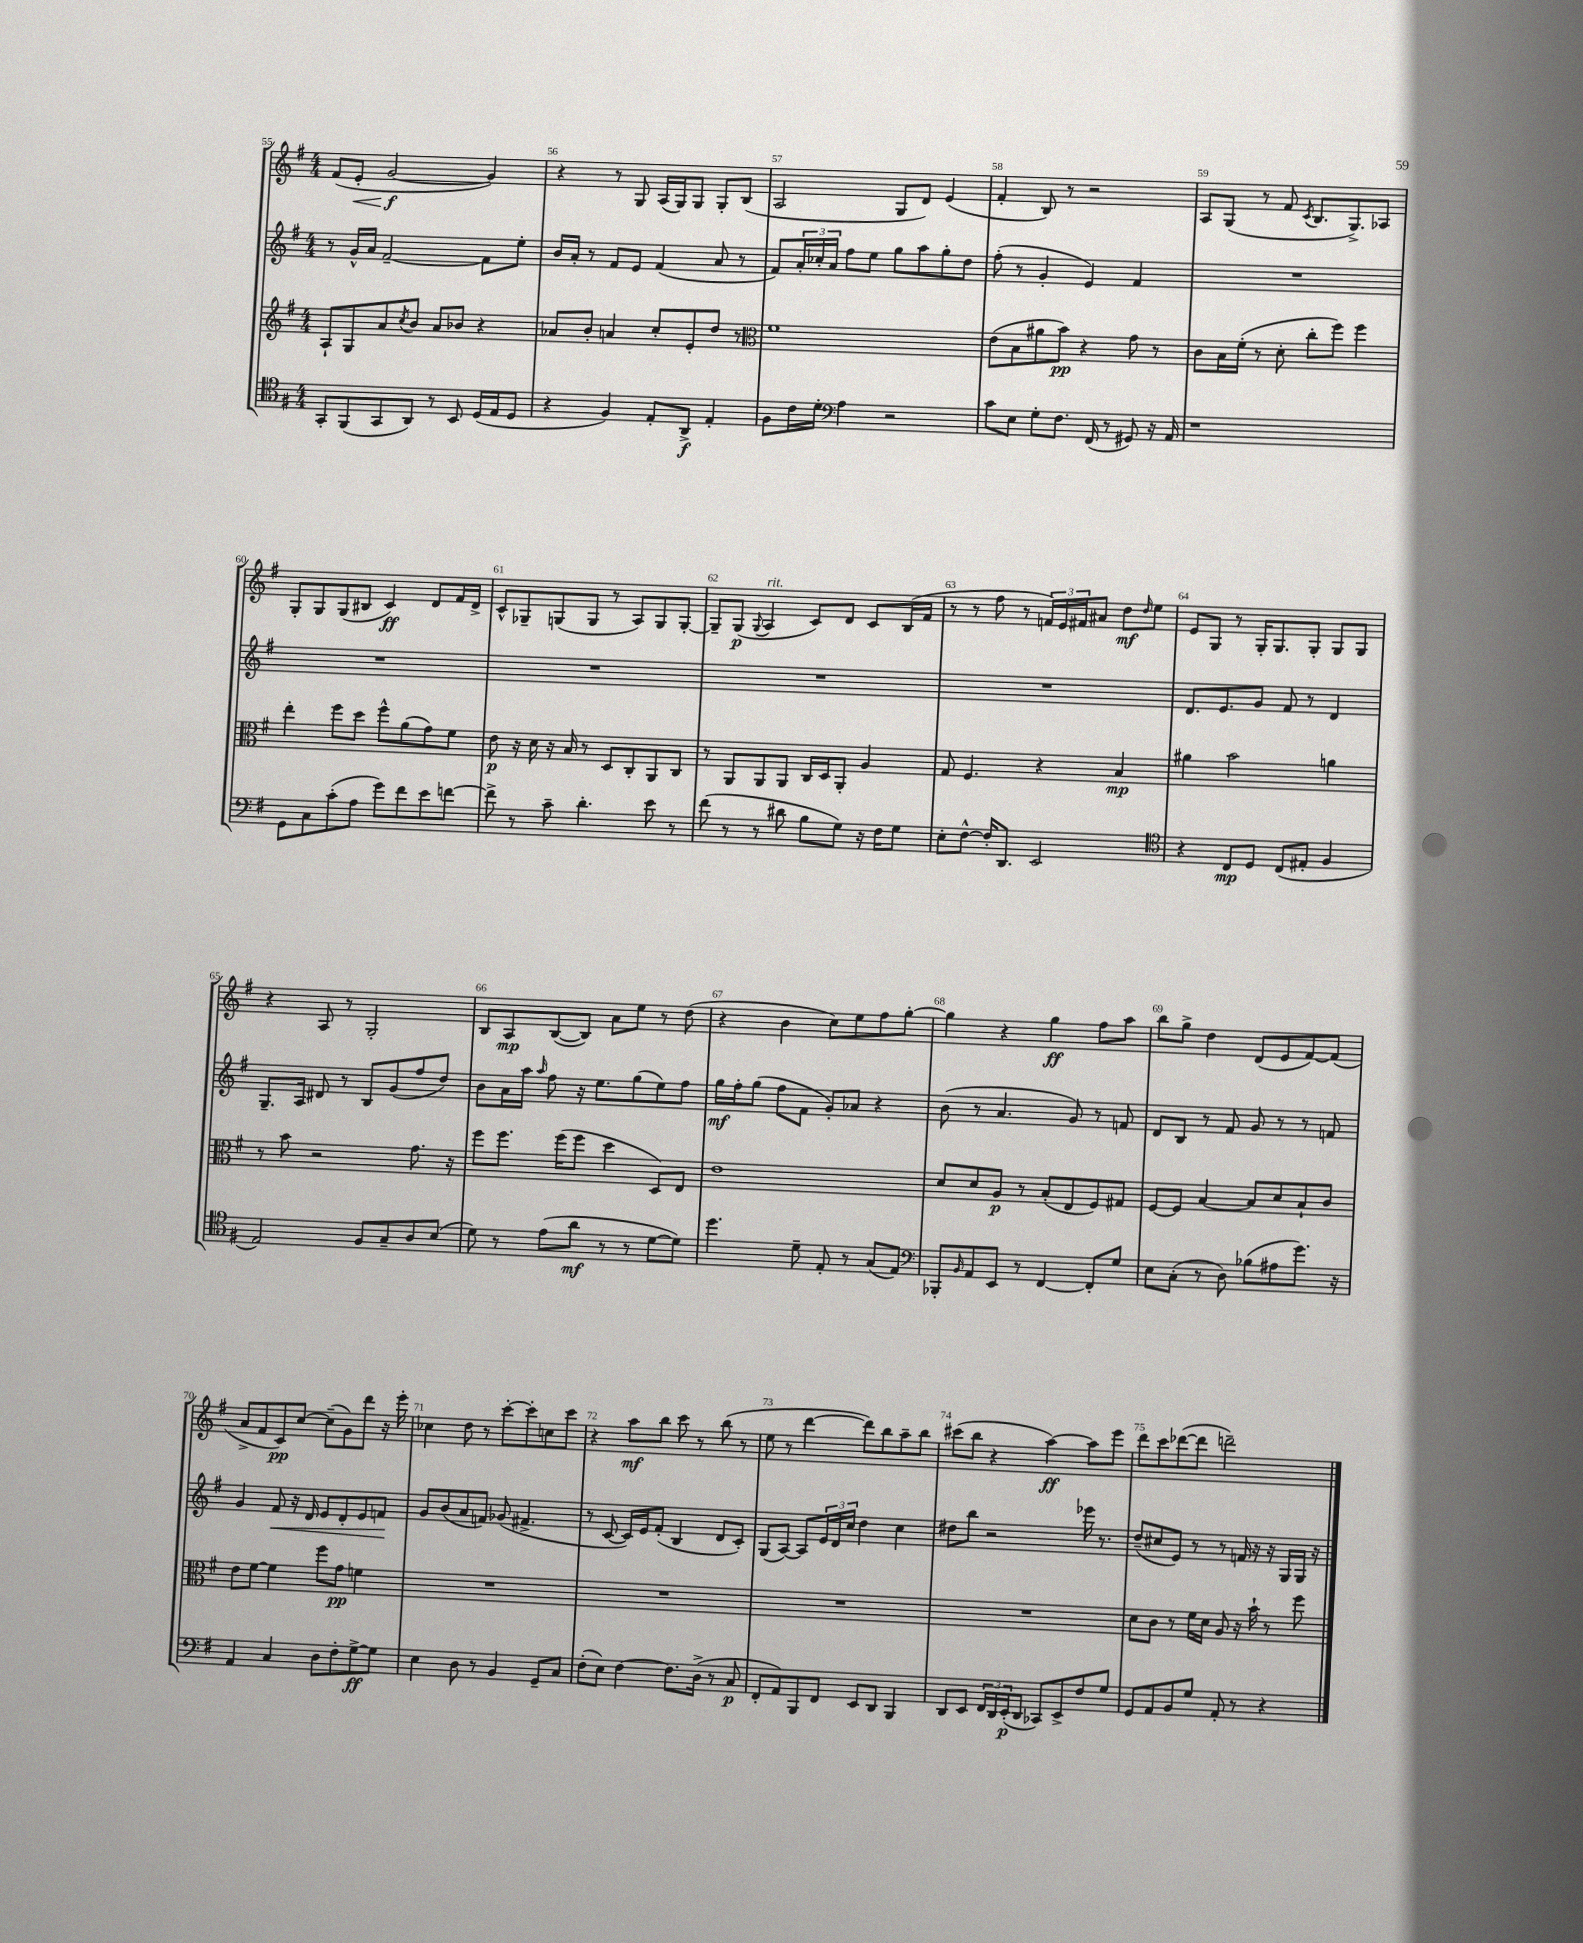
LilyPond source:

<<
\new StaffGroup <<
\new Staff = "s0" {
    \clef treble \key g \major \numericTimeSignature \time 4/4
    fis'8( e'8-.\< g'2~\f\! g'4) |
    r4 r8 g8 a16( g16) g8 g8-. b8( |
    a2 g8 d'8) e'4( |
    fis'4-. b8) r8 r2 |
    a8 g8( r8 fis'8 \acciaccatura { c'8 } b8. g8.->) aes8 |
    g8-. g8 g8( bis8 c'4\ff) d'8 fis'16 d'16-> |
    c'8-^ ges8-- g8( g8 r8 a8) g8 g8~-. |
    g8-- g8\p( \appoggiatura { g8 } a4^\markup { \italic "rit." } c'8) d'8 c'8 b16( fis'16 |
    r8 r8 fis''8 r8 \tuplet 3/2 { f'16) e'16 fis'16 } ais'8 d''8\mf \grace { d''16 } e''8 |
    e'8 g8 r8 g16-. g8. g8-. g8 g8 |
    r4 a8 r8 g2-. |
    b8 a8\mp b8~( b8) a'8 e''8 r8 d''8( |
    r4 b'4 c''8) e''8 fis''8 g''8~-. |
    g''4 r4 g''4\ff fis''8 a''8 |
    b''8 g''8-> d''4 d'8( e'8 fis'8~) fis'8( |
    a'8-> fis'8 c'8\pp) c''8~ c''8--( g'8) d'''8 r16 e'''16-. |
    ces''4 d''8 r8 c'''8~-. c'''8-. c''8 c'''8 |
    r4 a''8\mf b''8 c'''8 r8 b''8( r8 |
    e''8 r8 d'''4~ d'''8) b''8 a''8-- b''8 |
    cis'''8( b''8 r4 a''4~\ff) a''8 e'''8 |
    d'''8 c'''8 des'''8~( des'''8 d'''2--) \bar "|." |
}
\new Staff = "s1" {
    \clef treble \key g \major \numericTimeSignature \time 4/4
    r8 g'16-^ a'16 fis'2~-- fis'8 e''8-. |
    b'16 a'16-. r8 fis'8 e'8 fis'4( a'8 r8 |
    fis'8) \tuplet 3/2 { a'16-. ces''16-. a'16 } fis''8 e''8 g''8 a''8 g''8-. d''8 |
    fis''8-.( r8 g'4-. e'4) fis'4 |
    R1 |
    R1 |
    R1 |
    R1 |
    R1 |
    d'8. e'8. g'8 fis'8 r8 d'4 |
    g8.-- a16 dis'8 r8 b8 g'8( fis''8 d''8) |
    b'8 a'16 a''16 \grace { a''16 } fis''8 r16 e''8. g''8( e''8) fis''8 |
    g''16\mf fis''16-. g''8( fis''8 fis'8 g'8-.) aes'8 r4 |
    b'8( r8 a'4. g'8) r8 f'8 |
    d'8 b8 r8 fis'8 g'8 r8 r8 f'8 |
    g'4 fis'8\< r16 d'16 e'8 d'8-. e'8 f'8\! |
    g'8 b'8( a'8 f'8) ges'8( fis'4.-> |
    r8 c'8~ c'16) e'16 fis'8-.( b4 d'8 c'8-.) |
    g8( a8~) a8 \tuplet 3/2 { e'16 d'16 c''16 } d''4 c''4 |
    dis''8 b''8 r2 ees'''16 r8. |
    d''8--( cis''8 e'8) r8 r8 f'16 r16 r16 g16 g16 r16 \bar "|." |
}
\new Staff = "s2" {
    \clef treble \key g \major \numericTimeSignature \time 4/4
    a8-! g8 a'8 \acciaccatura { c''8 } b'8 a'8 bes'8 r4 |
    aes'8 b'8-. a'4 c''8-. e'8-. d''8 r8 |
    \clef alto fis'1 |
    e'8( b8 ais'8 b'8\pp) r4 g'8 r8 |
    c'8 b16 fis'16-.( r8 d'8-. c''8-. fis''8) fis''4 |
    e''4-. fis''8 d''8 fis''8-^ a'8( g'8) fis'8 |
    e'8\p r16 d'16 r16 b16 r8 d8 c8-. a,8 c8 |
    r8 a,8 a,8 a,8 c16 d16 a,8-. a4 |
    g8 fis4. r4 b4\mp |
    ais'4 b'2 a'4 |
    r8 b'8 r2 g'8. r16 |
    fis''8 fis''8. fis''16( fis''8 d''4 d8) e8 |
    e'1 |
    d'8 d'8 a8\p r8 b8-.( e8 fis8) gis8 |
    fis8~ fis8 b4~ b8 d'8 b8-! c'8 |
    e'8 fis'8~ fis'4 fis''8 g'8\pp f'4 |
    R1 |
    R1 |
    R1 |
    R1 |
    d'8 c'8 r8 fis'16 d'16 a8 r16 b'16-! r8 fis''8 \bar "|." |
}
\new Staff = "s3" {
    \clef tenor \key g \major \numericTimeSignature \time 4/4
    g,8-. fis,8( g,8 a,8) r8 b,8 d16( e16 d8 |
    r4 fis4) e8-. a,8->\f e4-. |
    fis8 c'16 d'16-. \clef bass a4 r2 |
    c'8 e8 g8-. fis8. fis,16( r8 gis,8) r16 a,16 |
    r1 |
    g,8 c8 c'8-.( a8 g'8) fis'8 e'8 f'8~ |
    f'8-> r8 c'8-- d'4.-. e'8 r8 |
    fis'8( r8 r8 dis'8 b8 g8) r16 fis16 g8 |
    e8-. fis8~-^ fis16-. d,8. e,2 |
    \clef tenor r4 c8\mp d8 c8( eis8-. fis4 |
    e2) fis8 g8-- a8 b8( |
    d'8) r8 e'8( a'8\mf r8 r8 d'8~ d'8) |
    d''4. d'8-- e8-. r8 g8( e8) |
    \clef bass bes,,8-. \grace { b,16 } a,8 e,8 r8 fis,4~ fis,8-. g8 |
    e8 c8-.( r8 d8) bes8( ais8 g'8.) r16 |
    a,4 c4 d8 fis8-. g8~->\ff g8 |
    e4 d8 r8 b,4 g,8-- c8 |
    fis8-.( e8) fis4~ fis8. d16->( r8 c8\p |
    fis,8-. a,8) b,,8 fis,8 e,8 d,8 b,,4 |
    d,8 e,8 \tuplet 3/2 { fis,16 d,16 e,16-.\p( } d,8 ces,8) e,8-> fis8 g8 |
    g,8 a,8 b,8 g8 a,8-. r8 r4 \bar "|." |
}
>>
>>
\layout { \context { \Score currentBarNumber = #55 \override BarNumber.break-visibility = ##(#f #t #t) barNumberVisibility = #all-bar-numbers-visible } }
